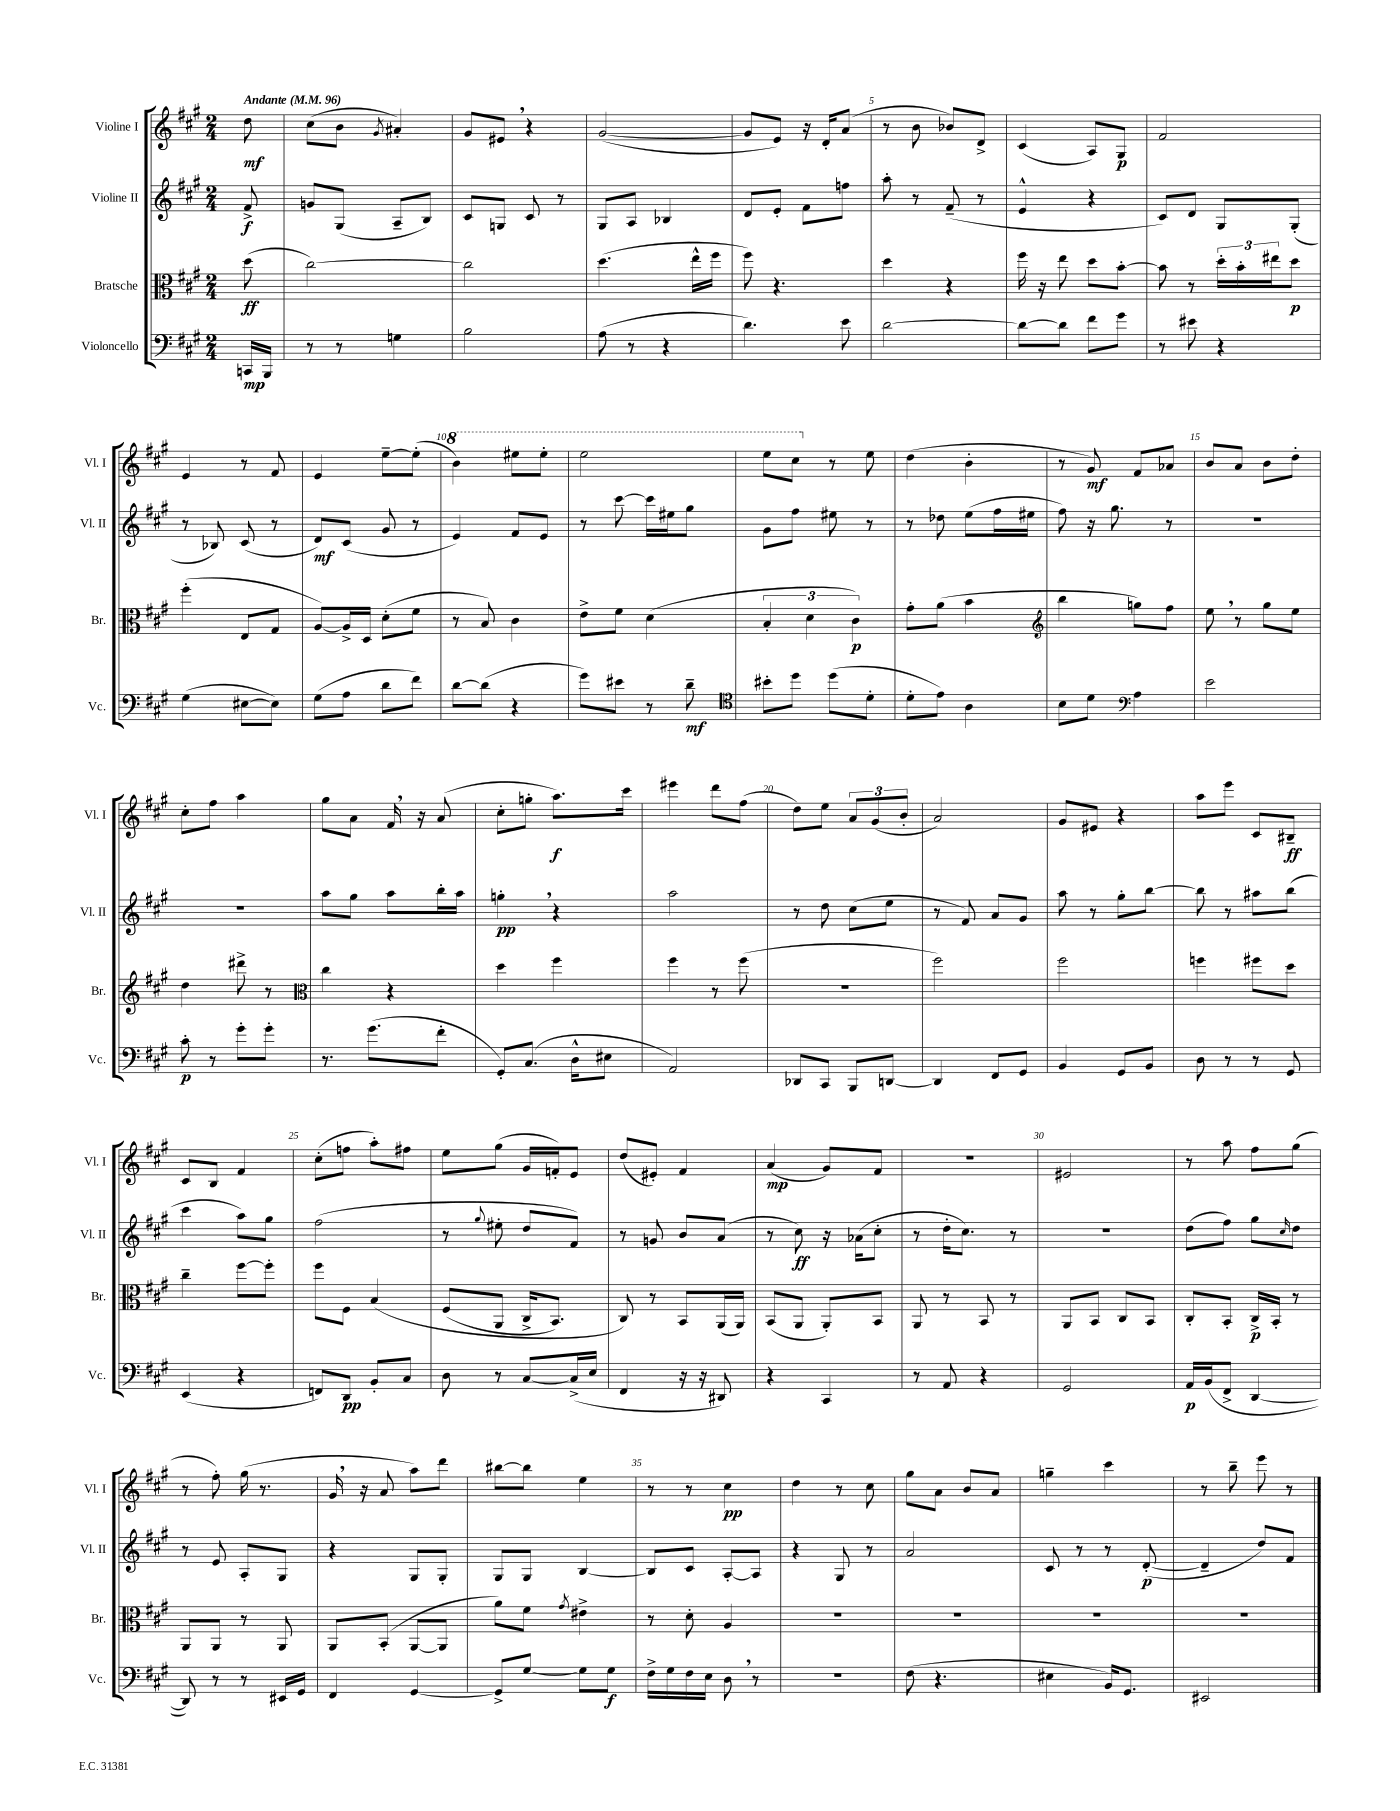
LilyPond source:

<<
\new StaffGroup <<
\new Staff = "s0" \with { instrumentName = "Violine I" shortInstrumentName = "Vl. I" } {
    \clef treble \key a \major \numericTimeSignature \time 2/4 \partial 8 \tempo "Andante" 4 = 96
    d''8\mf |
    cis''8( b'8 \acciaccatura { gis'8 } ais'4-.) |
    gis'8 eis'8 \breathe r4 |
    gis'2~( |
    gis'8 e'8) r16 d'16-. a'8( |
    r8 b'8 bes'8) d'8-> |
    cis'4( a8) gis8\p |
    fis'2 |
    e'4 r8 fis'8 |
    e'4 e''8~-- e''8-.( |
    \ottava #1 b''4) eis'''8 eis'''8-. |
    e'''2 |
    e'''8 cis'''8 \ottava #0 r8 e''8 |
    d''4( b'4-. |
    r8 gis'8\mf) fis'8 aes'8 |
    b'8 a'8 b'8 d''8-. |
    cis''8-. fis''8 a''4 |
    gis''8 a'8 fis'16 \breathe r16 a'8( |
    cis''8-. g''8-. a''8.\f) cis'''16 |
    eis'''4 d'''8 fis''8( |
    d''8) e''8 \tuplet 3/2 { a'8 gis'8( b'8-. } |
    a'2) |
    gis'8 eis'8 r4 |
    a''8 e'''8 cis'8 bis8--\ff |
    cis'8 b8 fis'4 |
    cis''8-.( f''8 a''8-.) fis''8 |
    e''8 gis''8( gis'16 f'16-.) e'8 |
    d''8( eis'8-.) fis'4 |
    a'4\mp( gis'8) fis'8 |
    r2 |
    eis'2 |
    r8 a''8 fis''8 gis''8( |
    r8 fis''8-.) gis''16( r8. |
    gis'16 \breathe r16 a'8 a''8) d'''8 |
    bis''8~ bis''8 e''4 |
    r8 r8 cis''4\pp |
    d''4 r8 cis''8 |
    gis''8 a'8 b'8 a'8 |
    g''4-- cis'''4 |
    r8 b''8-- e'''8 r8 \bar "|." |
}
\new Staff = "s1" \with { instrumentName = "Violine II" shortInstrumentName = "Vl. II" } {
    \clef treble \key a \major \numericTimeSignature \time 2/4 \partial 8
    fis'8->\f |
    g'8 gis8( a8-- b8) |
    cis'8 g8 cis'8 r8 |
    gis8 a8 bes4 |
    d'8 e'8-. fis'8 f''8 |
    a''8-. r8 fis'8--( r8 |
    e'4-^ r4 |
    cis'8) d'8 gis8 gis8-.( |
    r8 bes8) cis'8( r8 |
    d'8\mf) cis'8( gis'8 r8 |
    e'4) fis'8 e'8 |
    r8 cis'''8~ cis'''16 eis''16 gis''8 |
    gis'8 fis''8 eis''8 r8 |
    r8 des''8 e''8( fis''16 eis''16 |
    fis''8) r16 gis''8. r8 |
    R2 |
    R2 |
    a''8 gis''8 a''8 b''16-. a''16 |
    g''4-.\pp \breathe r4 |
    a''2 |
    r8 d''8 cis''8( e''8 |
    r8 fis'8) a'8 gis'8 |
    a''8 r8 gis''8-. b''8~ |
    b''8 r8 ais''8 b''8( |
    cis'''4 a''8) gis''8 |
    fis''2( |
    r8 \appoggiatura { gis''8 } eis''8-. d''8 fis'8) |
    r8 g'8 b'8 a'8( |
    r8 cis''8\ff) r16 aes'16( cis''8-. |
    r8 d''16-. cis''8.) r8 |
    R2 |
    d''8( fis''8) gis''8 \grace { cis''16 } d''8 |
    r8 e'8 a8-. gis8 |
    r4 gis8 gis8-. |
    gis8 gis8 b4~ |
    b8 cis'8 a8~-. a8 |
    r4 gis8 r8 |
    a'2 |
    cis'8 r8 r8 d'8~-.\p( |
    d'4-- d''8) fis'8 \bar "|." |
}
\new Staff = "s2" \with { instrumentName = "Bratsche" shortInstrumentName = "Br." } {
    \clef alto \key a \major \numericTimeSignature \time 2/4 \partial 8
    d''8\ff( |
    cis''2~) |
    cis''2 |
    d''4.( e''16-^ fis''16 |
    fis''8) r4. |
    d''4 r4 |
    fis''16 r16 e''8 d''8 b'8~-. |
    b'8 r8 \tuplet 3/2 { d''16-. b'16-. eis''16 } d''8\p |
    fis''4-.( e8 gis8 |
    a8~) a16-> d16 d'8-.( fis'8 |
    r8 b8) cis'4 |
    e'8-> fis'8 d'4( |
    \tuplet 3/2 { b4-. d'4 cis'4\p) } |
    gis'8-. a'8( b'4 |
    \clef treble b''4 g''8) fis''8 |
    e''8 \breathe r8 gis''8 e''8 |
    d''4 dis'''8-> r8 |
    \clef alto cis''4 r4 |
    d''4 fis''4 |
    fis''4 r8 fis''8( |
    r2 |
    fis''2) |
    fis''2 |
    f''4 fis''8 d''8 |
    cis''4-- fis''8~ fis''8-. |
    fis''8 fis8 b4\( |
    fis8( a,8 cis16-> b,8.) |
    cis8\) r8 b,8 a,16( a,16) |
    b,8( a,8 a,8-.) b,8 |
    a,8 r8 b,8 r8 |
    a,8 b,8 cis8 b,8 |
    cis8-. b,8-. cis16->\p b,16-. r8 |
    a,8 a,8 r8 a,8 |
    a,8 b,8-.( a,8~ a,8 |
    a'8) fis'8 \acciaccatura { gis'8 } eis'4-> |
    r8 d'8-. a4 |
    R2 |
    R2 |
    R2 |
    R2 \bar "|." |
}
\new Staff = "s3" \with { instrumentName = "Violoncello" shortInstrumentName = "Vc." } {
    \clef bass \key a \major \numericTimeSignature \time 2/4 \partial 8
    c,16\mp b,,16 |
    r8 r8 g4 |
    b2 |
    a8( r8 r4 |
    d'4.) e'8 |
    d'2~ |
    d'8~ d'8 fis'8 gis'8 |
    r8 eis'8 r4 |
    gis4( eis8~ eis8) |
    gis8( a8 d'8 fis'8) |
    d'8~ d'8( r4 |
    gis'8) eis'8 r8 d'8--\mf |
    \clef tenor bis'8-. d''8 d''8( d'8-. |
    d'8-. e'8) a4 |
    b8 d'8 \clef bass a4 |
    e'2 |
    cis'8-.\p r8 gis'8-. gis'8-. |
    r8. gis'8.( fis'8-. |
    gis,8-.) cis8.( d16-^ eis8 |
    a,2) |
    des,8 cis,8 b,,8 d,8~ |
    d,4 fis,8 gis,8 |
    b,4 gis,8 b,8 |
    d8 r8 r8 gis,8 |
    e,4( r4 |
    f,8) d,8\pp b,8-. cis8 |
    d8 r8 cis8~ cis16->( e16 |
    fis,4 r16 r16 dis,8) |
    r4 cis,4 |
    r8 a,8 r4 |
    gis,2 |
    a,16\p b,16( fis,8-> d,4~ |
    d,8) r8 r8 eis,16 gis,16 |
    fis,4 gis,4~ |
    gis,8-> gis8~ gis8 gis8\f |
    fis16-> gis16 fis16 e16 d8 \breathe r8 |
    R2 |
    fis8( r4. |
    eis4 b,16) gis,8. |
    eis,2 \bar "|." |
}
>>
>>
\layout { \context { \Score \override BarNumber.break-visibility = ##(#f #t #t) barNumberVisibility = #(every-nth-bar-number-visible 5) } }
